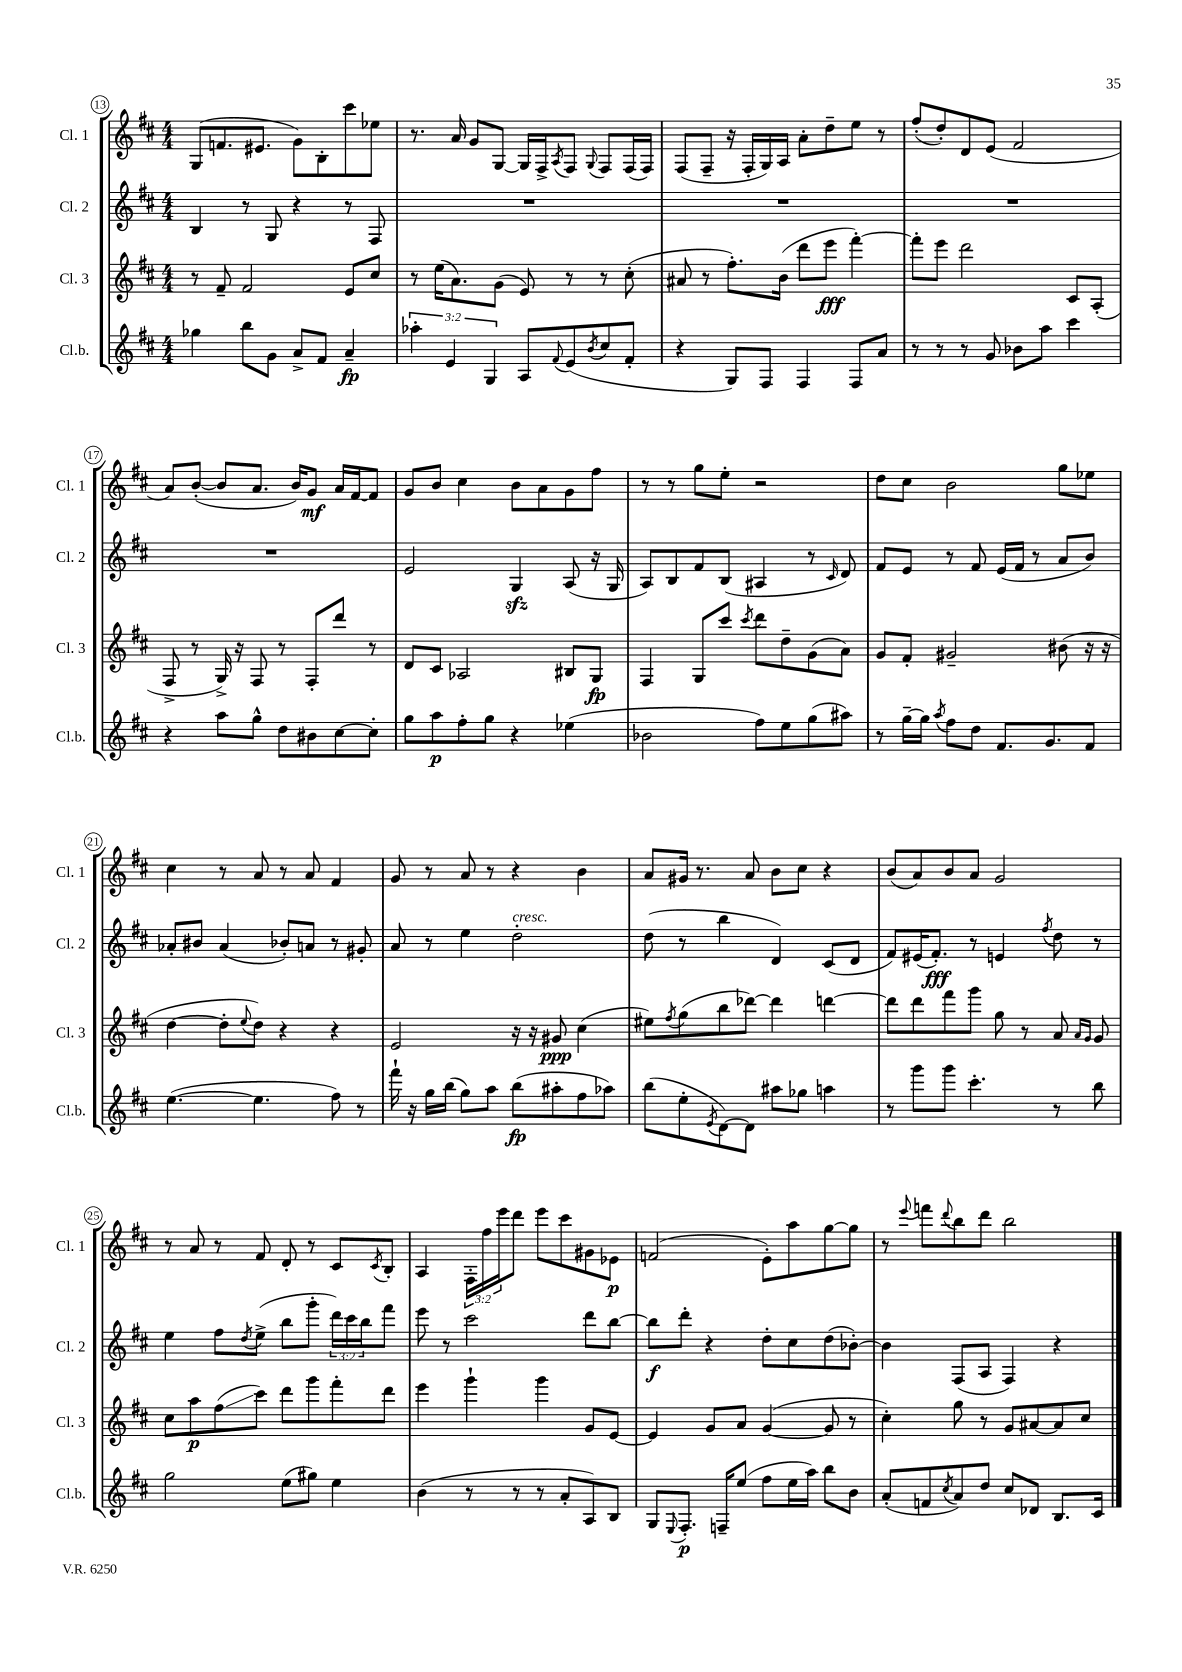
<<
\new StaffGroup <<
\new Staff = "s0" \with { instrumentName = "Cl. 1" shortInstrumentName = "Cl. 1" } {
    \clef treble \key d \major \numericTimeSignature \time 4/4 \override Staff.TupletNumber.text = #tuplet-number::calc-fraction-text
    g8( f'8. eis'8. g'8) b8-. cis'''8 ees''8 |
    r8. a'16 g'8 g8~ g16 fis16-> \acciaccatura { a8 } fis8 \appoggiatura { g8 } fis8 fis16( fis16) |
    fis8( fis8-- r16 fis16-. g16) a16 a'8-. d''8-- e''8 r8 |
    fis''8-.( d''8-.) d'8 e'8( fis'2 |
    a'8) b'8~-.( b'8 a'8. b'16) g'8\mf a'16 fis'16~ fis'8 |
    g'8 b'8 cis''4 b'8 a'8 g'8 fis''8 |
    r8 r8 g''8 e''8-. r2 |
    d''8 cis''8 b'2 g''8 ees''8 |
    cis''4 r8 a'8 r8 a'8 fis'4 |
    g'8 r8 a'8 r8 r4 b'4 |
    a'8 gis'16 r8. a'8 b'8 cis''8 r4 |
    b'8( a'8) b'8 a'8 g'2 |
    r8 a'8 r8 fis'8 d'8-. r8 cis'8 \acciaccatura { cis'8 } b8-. |
    a4 \tuplet 3/2 { fis16-. fis''16 e'''16 } d'''8 e'''8 cis'''8 gis'8 ees'8\p |
    f'2( e'8-.) a''8 g''8~ g''8 |
    r8 \appoggiatura { e'''8 } f'''8 \appoggiatura { d'''8 } b''8 d'''8 b''2 \bar "|." |
}
\new Staff = "s1" \with { instrumentName = "Cl. 2" shortInstrumentName = "Cl. 2" } {
    \clef treble \key d \major \numericTimeSignature \time 4/4 \override Staff.TupletNumber.text = #tuplet-number::calc-fraction-text
    b4 r8 g8 r4 r8 fis8 |
    R1 |
    R1 |
    R1 |
    R1 |
    e'2 g4\sfz a8( r16 g16 |
    a8) b8 fis'8 b8( ais4 r8 \grace { cis'16 } d'8) |
    fis'8 e'8 r8 fis'8 e'16( fis'16 r8 a'8 b'8) |
    aes'8-. bis'8 aes'4( bes'8-.) a'8 r8 gis'8-. |
    a'8 r8 e''4 d''2-.^\markup { \italic "cresc." } |
    d''8( r8 b''4 d'4) cis'8( d'8 |
    fis'8) eis'16( fis'8.-.\fff) r8 e'4 \acciaccatura { fis''8 } d''8 r8 |
    e''4 fis''8 \acciaccatura { d''8 } e''8->( b''8 g'''8-. \tuplet 3/2 { d'''16) cis'''16 b''16 } fis'''8 |
    e'''8 r8 cis'''2 d'''8 b''8~ |
    b''8\f d'''8-. r4 d''8-. cis''8 d''8( bes'8~-.) |
    bes'4 fis8( a8 fis4) r4 \bar "|." |
}
\new Staff = "s2" \with { instrumentName = "Cl. 3" shortInstrumentName = "Cl. 3" } {
    \clef treble \key d \major \numericTimeSignature \time 4/4
    r8 fis'8-- fis'2 e'8 cis''8 |
    r8 e''16( a'8.) g'8( e'8) r8 r8 cis''8-.( |
    ais'8 r8 fis''8.-.) b'16( d'''8 e'''8\fff fis'''4~-.) |
    fis'''8-. e'''8 d'''2 cis'8 a8-.( |
    fis8-> r8 g16->) r16 fis8 r8 fis8-. d'''8 r8 |
    d'8 cis'8 aes2 bis8 g8\fp |
    fis4 g8 cis'''8 \acciaccatura { cis'''8 } d'''8 d''8-- g'8( a'8) |
    g'8 fis'8-. gis'2-- bis'8( r16 r16 |
    d''4~ d''8-. \appoggiatura { e''8 } d''8) r4 r4 |
    e'2 r16 r16 gis'8\ppp cis''4( |
    eis''8) \acciaccatura { fis''8 } g''8( b''8 des'''8~) des'''4 d'''4~ |
    d'''8 d'''8 fis'''8 g'''8 g''8 r8 a'8 \grace { a'16 g'16 } g'8 |
    cis''8 a''8\p fis''8\glissando( cis'''8) d'''8 g'''8 fis'''8-. d'''8 |
    e'''4 g'''4-! g'''4 g'8 e'8~ |
    e'4 g'8 a'8 g'4~( g'8 r8 |
    cis''4-.) g''8 r8 g'8 ais'8~ ais'8 cis''8 \bar "|." |
}
\new Staff = "s3" \with { instrumentName = "Cl.b." shortInstrumentName = "Cl.b." } {
    \clef treble \key d \major \numericTimeSignature \time 4/4 \override Staff.TupletNumber.text = #tuplet-number::calc-fraction-text
    ges''4 b''8 g'8 a'8-> fis'8 a'4--\fp |
    \tuplet 3/2 { aes''4-. e'4 g4 } a8 \appoggiatura { fis'8 } e'8( \acciaccatura { b'8 } cis''8 fis'8-. |
    r4 g8) fis8 fis4 fis8 a'8 |
    r8 r8 r8 g'8 bes'8 a''8 cis'''4 |
    r4 a''8 g''8-^ d''8 bis'8 cis''8~ cis''8-. |
    g''8 a''8\p fis''8-. g''8 r4 ees''4( |
    bes'2 fis''8) e''8 g''8( ais''8) |
    r8 g''16~-- g''16 \acciaccatura { a''8 } fis''8 d''8 fis'8. g'8. fis'8 |
    e''4.~( e''4. fis''8) r8 |
    fis'''16-! r16 g''16 b''16( g''8) a''8 b''8\fp( ais''8-. fis''8 aes''8) |
    b''8( e''8-. \acciaccatura { e'8 } d'8~) d'8 ais''8 ges''8 a''4 |
    r8 g'''8 g'''8 cis'''4.-. r8 b''8 |
    g''2 e''8( gis''8) e''4 |
    b'4( r8 r8 r8 a'8-. a8) b8 |
    g8 \appoggiatura { e8 } fis8.-.\p f16-- e''8( fis''8 e''16 a''16) b''8 b'8 |
    a'8-.( f'8 \acciaccatura { cis''8 } a'8) d''8 cis''8 des'8 b8. cis'16 \bar "|." |
}
>>
>>
\layout { \context { \Score currentBarNumber = #13 \override BarNumber.stencil = #(make-stencil-circler 0.1 0.3 ly:text-interface::print) } }
